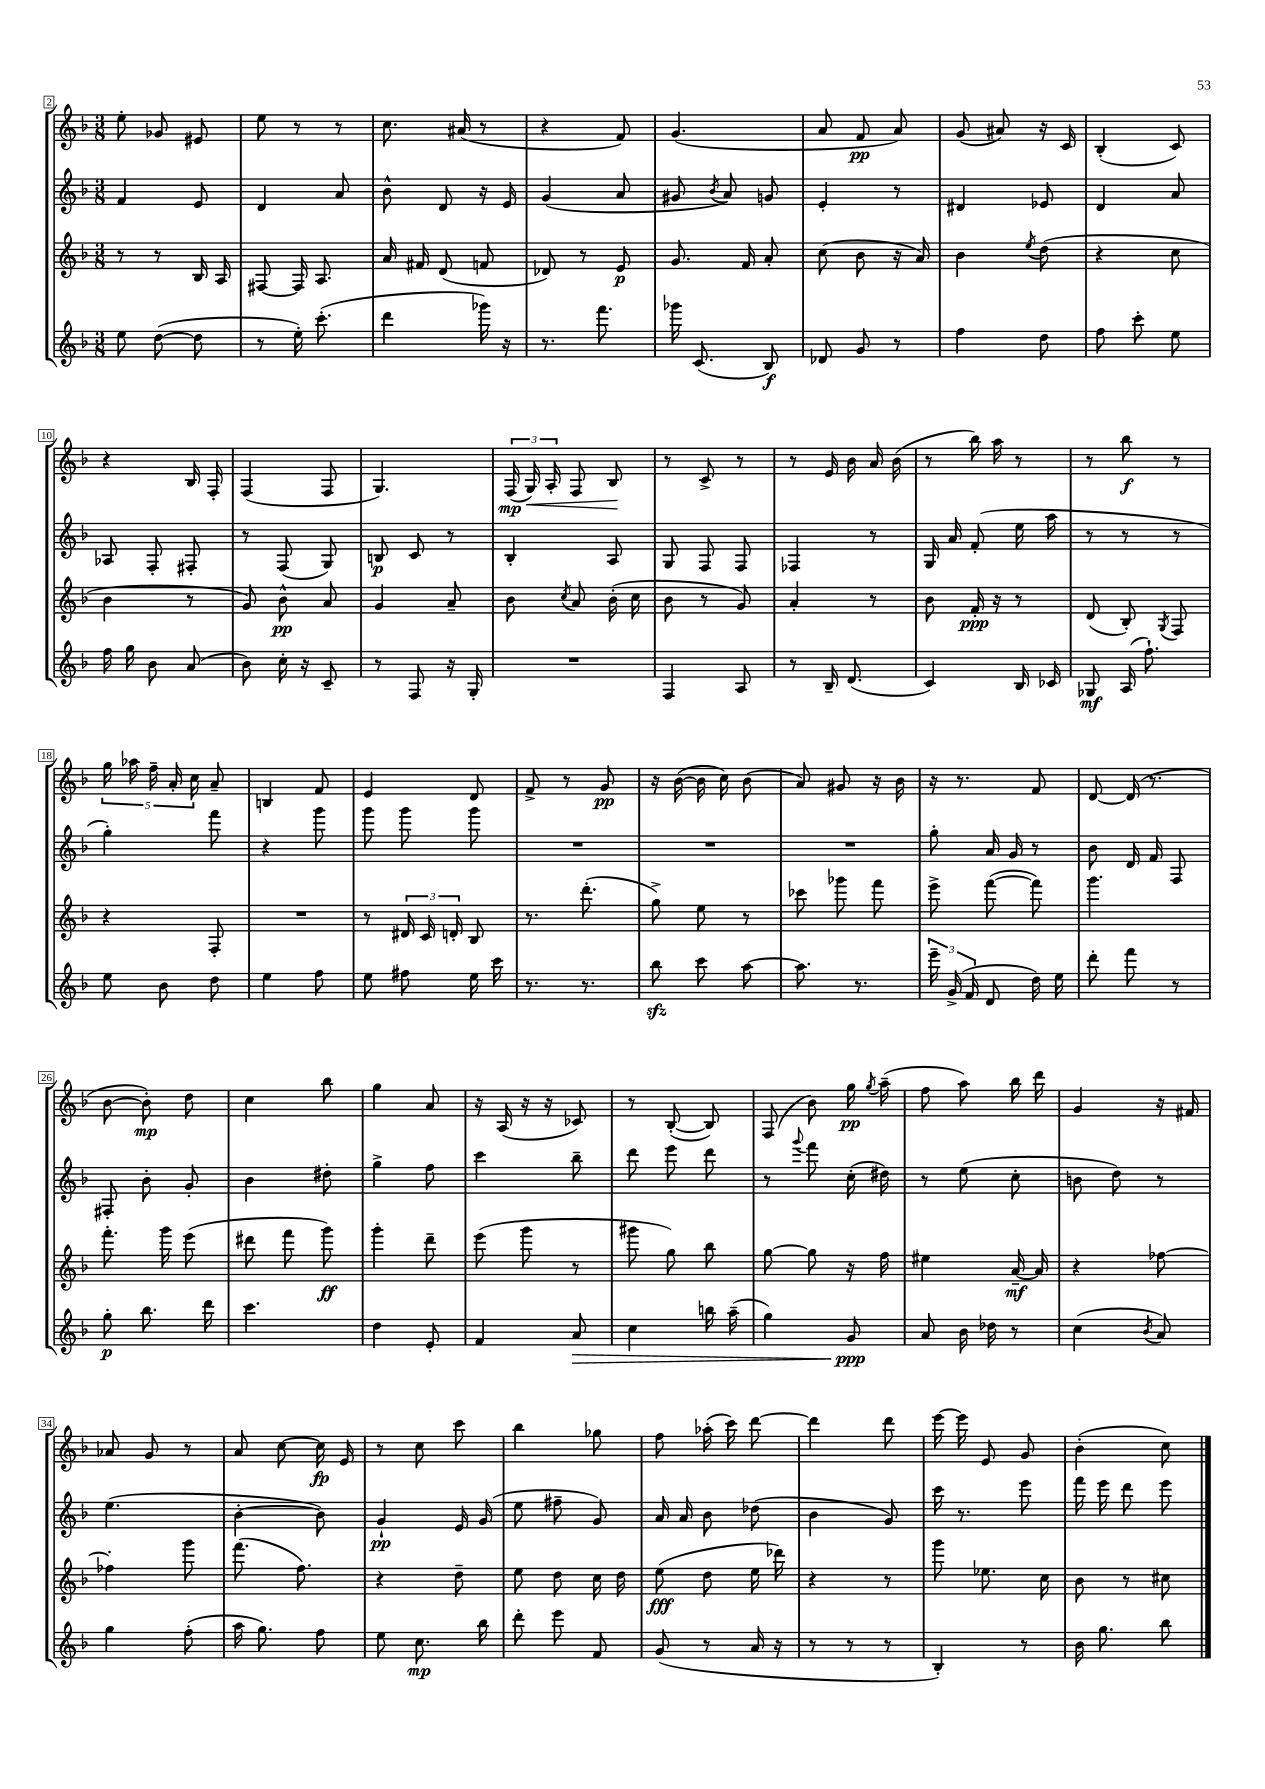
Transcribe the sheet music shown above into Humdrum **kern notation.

**kern	**dynam	**kern	**dynam	**kern	**dynam	**kern	**dynam
*part4	*part4	*part3	*part3	*part2	*part2	*part1	*part1
*staff4	*staff4	*staff3	*staff3	*staff2	*staff2	*staff1	*staff1
*clefG2	*	*clefG2	*	*clefG2	*	*clefG2	*
*k[b-]	*	*k[b-]	*	*k[b-]	*	*k[b-]	*
*M3/8	*	*M3/8	*	*M3/8	*	*M3/8	*
=2	=2	=2	=2	=2	=2	=2	=2
8ee\	.	8r	.	4f/	.	8ee'\	.
([8dd\	.	8r	.	.	.	8g-X/	.
8dd\]	.	16B-/	.	8e/	.	8e#X/	.
.	.	16A/	.	.	.	.	.
=3	=3	=3	=3	=3	=3	=3	=3
8r	.	[8F#X/	.	4d/	.	8ee\	.
16ee'\)	.	16F#/]	.	.	.	8r	.
(8.ccc'\	.	8.A/	.	.	.	.	.
.	.	.	.	8a/	.	8r	.
=4	=4	=4	=4	=4	=4	=4	=4
4ddd\	.	16a/	.	8b-^^\	.	8.cc\	.
.	.	16f#X/	.	.	.	.	.
.	.	(8d/	.	8d/	.	.	.
.	.	.	.	.	.	(16a#X/	.
16ggg-X\)	.	8fn/	.	16r	.	8r	.
16r	.	.	.	16e/	.	.	.
=5	=5	=5	=5	=5	=5	=5	=5
8.r	.	8d-X/)	.	(4g/	.	4r	.
.	.	8r	.	.	.	.	.
8.fff\	.	.	.	.	.	.	.
.	.	8e/	p	8a/	.	8f/)	.
=6	=6	=6	=6	=6	=6	=6	=6
16ggg-X\	.	8.g/	.	8g#X/	.	(4.g/	.
(8.c/	.	.	.	.	.	.	.
.	.	.	.	8qb-/	.	.	.
.	.	.	.	8a/)	.	.	.
.	.	16f/	.	.	.	.	.
8B-/)	f	8a'/	.	8gn/	.	.	.
=7	=7	=7	=7	=7	=7	=7	=7
8d-X/	.	(8cc\	.	4e'/	.	8a/	.
8g/	.	8b-\	.	.	.	8f/	pp
8r	.	16r	.	8r	.	8a/)	.
.	.	16a/)	.	.	.	.	.
=8	=8	=8	=8	=8	=8	=8	=8
4ff\	.	4b-\	.	4d#X/	.	(8g/	.
.	.	.	.	.	.	8a#X/)	.
.	.	8qee/	.	.	.	.	.
8dd\	.	(8dd\	.	8e-X/	.	16r	.
.	.	.	.	.	.	16c/	.
=9	=9	=9	=9	=9	=9	=9	=9
8ff\	.	4r	.	4d/	.	(4B-'/	.
8ccc'\	.	.	.	.	.	.	.
8ee\	.	8cc\	.	8a/	.	8c/)	.
!!LO:LB:g=z
=10	=10	=10	=10	=10	=10	=10	=10
16ff\	.	4b-\	.	8A-X/	.	4r	.
16gg\	.	.	.	.	.	.	.
8b-\	.	.	.	8F'/	.	.	.
(8a/	.	8r	.	8F#X'/	.	16B-/	.
.	.	.	.	.	.	16F'/	.
=11	=11	=11	=11	=11	=11	=11	=11
8b-\)	.	8g/)	.	8r	.	(4F/	.
16cc'\	.	8b-^^\	pp	(8F/	.	.	.
16r	.	.	.	.	.	.	.
8c~/	.	8a/	.	8G/)	.	8F/	.
=12	=12	=12	=12	=12	=12	=12	=12
8r	.	4g/	.	8Bn/	p	4.G/)	.
8F/	.	.	.	8c/	.	.	.
16r	.	8a~/	.	8r	.	.	.
16G'/	.	.	.	.	.	.	.
=13	=13	=13	=13	=13	=13	=13	=13
4.r	.	8b-\	.	4B-'/	.	(24F/	mp
!	!	!	!	!	!	!	!LO:HP:b
.	.	.	.	.	.	24G/)	<
.	.	.	.	.	.	24A'/	.
.	.	8qcc/	.	.	.	.	.
.	.	8a/	.	.	.	8F/	.
.	.	(16b-'\	.	8A/	.	8B-/	.
.	.	16cc\	.	.	.	.	.
.	.	.	.	.	.	.	[
=14	=14	=14	=14	=14	=14	=14	=14
4F/	.	8b-\	.	8G/	.	8r	.
.	.	8r	.	8F/	.	8c^/	.
8A/	.	8g/)	.	8F/	.	8r	.
=15	=15	=15	=15	=15	=15	=15	=15
8r	.	4a'/	.	4F-X/	.	8r	.
16B-~/	.	.	.	.	.	16e/	.
(8.d/	.	.	.	.	.	16b-\	.
.	.	8r	.	8r	.	16a/	.
.	.	.	.	.	.	(16b-\	.
=16	=16	=16	=16	=16	=16	=16	=16
4c/)	.	8b-\	.	16G/	.	8r	.
.	.	.	.	16a/	.	.	.
.	.	16f'/	ppp	(8f'/	.	16bb-\)	.
.	.	16r	.	.	.	16aa\	.
16B-/	.	8r	.	16ee\	.	8r	.
16c-X/	.	.	.	16aa\	.	.	.
=17	=17	=17	=17	=17	=17	=17	=17
8G-X/	mf	(8d/	.	8r	.	8r	.
(16A/	.	8B-'/)	.	8r	.	8bb-\	f
8.ff`\)	.	.	.	.	.	.	.
.	.	8qG/	.	.	.	.	.
.	.	8F/	.	8r	.	8r	.
!!LO:LB:g=z
=18	=18	=18	=18	=18	=18	=18	=18
8ee\	.	4r	.	4gg'\)	.	20gg\	.
.	.	.	.	.	.	20aa-X\	.
.	.	.	.	.	.	20ff~\	.
8b-\	.	.	.	.	.	.	.
.	.	.	.	.	.	20a'/	.
.	.	.	.	.	.	20cc\	.
8dd\	.	8F'/	.	8fff\	.	8a~/	.
=19	=19	=19	=19	=19	=19	=19	=19
4ee\	.	4.r	.	4r	.	4Bn/	.
8ff\	.	.	.	8ggg\	.	8f/	.
=20	=20	=20	=20	=20	=20	=20	=20
8ee\	.	8r	.	8ggg\	.	4e/	.
8ff#X\	.	24d#X/	.	8ggg\	.	.	.
.	.	24c/	.	.	.	.	.
.	.	24dn'/	.	.	.	.	.
16ee\	.	8B-/	.	8ggg\	.	8d/	.
16ccc\	.	.	.	.	.	.	.
=21	=21	=21	=21	=21	=21	=21	=21
8.r	.	8.r	.	4.r	.	8f^/	.
.	.	.	.	.	.	8r	.
8.r	.	(8.ddd'\	.	.	.	.	.
.	.	.	.	.	.	8g/	pp
=22	=22	=22	=22	=22	=22	=22	=22
8bb-zz\	.	8gg^\)	.	4.r	.	16r	.
.	.	.	.	.	.	([16b-\	.
8ccc\	.	8ee\	.	.	.	16b-\]	.
.	.	.	.	.	.	16cc\)	.
[8aa\	.	8r	.	.	.	(8b-\	.
=23	=23	=23	=23	=23	=23	=23	=23
8.aa\]	.	8ccc-X\	.	4.r	.	8a/)	.
.	.	8ggg-X\	.	.	.	8g#X/	.
8.r	.	.	.	.	.	.	.
.	.	8fff\	.	.	.	16r	.
.	.	.	.	.	.	16b-\	.
=24	=24	=24	=24	=24	=24	=24	=24
24eee~\	.	8eee^\	.	8gg'\	.	16r	.
(24g^/	.	.	.	.	.	.	.
.	.	.	.	.	.	8.r	.
24f/	.	.	.	.	.	.	.
8d/	.	([8fff\	.	16a/	.	.	.
.	.	.	.	16g/	.	.	.
16dd\)	.	8fff\])	.	8r	.	8f/	.
16ee\	.	.	.	.	.	.	.
=25	=25	=25	=25	=25	=25	=25	=25
8ddd'\	.	4.ggg\	.	8b-\	.	[8d/	.
8fff\	.	.	.	16d/	.	(16d/]	.
.	.	.	.	16f/	.	8.r	.
8r	.	.	.	8F/	.	.	.
!!LO:LB:g=z
=26	=26	=26	=26	=26	=26	=26	=26
8gg'\	p	8.fff'\	.	8F#X'/	.	[8b-\	.
8.bb-\	.	.	.	8b-'\	.	8b-'\])	mp
.	.	16ggg\	.	.	.	.	.
.	.	(8eee\	.	8g'/	.	8dd\	.
16ddd\	.	.	.	.	.	.	.
=27	=27	=27	=27	=27	=27	=27	=27
4.ccc\	.	8ddd#X\	.	4b-\	.	4cc\	.
.	.	8fff\	.	.	.	.	.
.	.	8ggg\)	ff	8dd#X'\	.	8bb-\	.
=28	=28	=28	=28	=28	=28	=28	=28
4dd\	.	4ggg'\	.	4gg^\	.	4gg\	.
8e'/	.	8ddd~\	.	8ff\	.	8a/	.
=29	=29	=29	=29	=29	=29	=29	=29
4f/	.	(8eee\	.	4ccc\	.	16r	.
.	.	.	.	.	.	(16A/	.
.	.	8ggg\	.	.	.	16r	.
.	.	.	.	.	.	16r	.
!	!LO:HP:b	!	!	!	!	!	!
8a/	>	8r	.	8bb-~\	.	8c-X/)	.
=30	=30	=30	=30	=30	=30	=30	=30
4cc\	.	8ggg#X\	.	8ddd\	.	8r	.
.	.	8gg\)	.	8eee\	.	([8B-'/	.
16bbn\	.	8bb-\	.	8ddd\	.	8B-/])	.
(16aa~\	.	.	.	.	.	.	.
=31	=31	=31	=31	=31	=31	=31	=31
4gg\)	.	[8gg\	.	8r	.	(8F/	.
.	.	.	.	8qqggg/	.	.	.
.	.	8gg\]	.	8fff\	.	8b-\)	.
8g/	ppp	16r	.	(16cc'\	.	16gg\	pp
.	.	.	.	.	.	8qgg/	.
.	.	16ff\	.	16dd#X\)	.	(16aa~\	.
.	]	.	.	.	.	.	.
=32	=32	=32	=32	=32	=32	=32	=32
8a/	.	4ee#X\	.	8r	.	8ff\	.
16b-\	.	.	.	(8ee\	.	8aa\)	.
16dd-X\	.	.	.	.	.	.	.
8r	.	[16a~/	mf	8cc'\	.	16bb-\	.
.	.	16a/]	.	.	.	16ddd\	.
=33	=33	=33	=33	=33	=33	=33	=33
(4cc\	.	4r	.	8bn\	.	4g/	.
.	.	.	.	8dd\)	.	.	.
8qb-/	.	.	.	.	.	.	.
8a/)	.	[8ff-X\	.	8r	.	16r	.
.	.	.	.	.	.	16f#X/	.
!!LO:LB:g=z
=34	=34	=34	=34	=34	=34	=34	=34
4gg\	.	4ff-X'\]	.	(4.ee\	.	8a-X/	.
.	.	.	.	.	.	8g/	.
(8ff'\	.	8ggg\	.	.	.	8r	.
=35	=35	=35	=35	=35	=35	=35	=35
16aa\	.	(8.fff\	.	[4b-'\	.	8a/	.
8.gg\)	.	.	.	.	.	.	.
.	.	.	.	.	.	[8cc\	.
.	.	8.ff\)	.	.	.	.	.
8ff\	.	.	.	8b-\])	.	16cc\]	fp
.	.	.	.	.	.	16e/	.
=36	=36	=36	=36	=36	=36	=36	=36
8ee\	.	4r	.	4g`/	pp	8r	.
8.cc\	mp	.	.	.	.	8cc\	.
.	.	8dd~\	.	16e/	.	8ccc\	.
16bb-\	.	.	.	(16g/	.	.	.
=37	=37	=37	=37	=37	=37	=37	=37
8ddd'\	.	8ee\	.	8ee\	.	4bb-\	.
8eee\	.	8dd\	.	8ff#X~\	.	.	.
8f/	.	16cc\	.	8g/)	.	8gg-X\	.
.	.	16dd\	.	.	.	.	.
=38	=38	=38	=38	=38	=38	=38	=38
(8g/	.	(8ee\	fff	16a/	.	8ff\	.
.	.	.	.	16a/	.	.	.
8r	.	8dd\	.	8b-\	.	(16aa-X'\	.
.	.	.	.	.	.	16ccc\)	.
16a/	.	16ee\	.	(8dd-X\	.	[8ddd\	.
16r	.	16ddd-X\)	.	.	.	.	.
=39	=39	=39	=39	=39	=39	=39	=39
8r	.	4r	.	4b-\	.	4ddd\]	.
8r	.	.	.	.	.	.	.
8r	.	8r	.	8g/)	.	8ddd\	.
=40	=40	=40	=40	=40	=40	=40	=40
4B-'/)	.	8ggg\	.	16ccc\	.	[16eee\	.
.	.	.	.	8.r	.	16eee\]	.
.	.	8.ee-X\	.	.	.	8e/	.
8r	.	.	.	8eee\	.	8g/	.
.	.	16cc\	.	.	.	.	.
=41	=41	=41	=41	=41	=41	=41	=41
16b-\	.	8b-\	.	16fff\	.	(4b-'\	.
8.gg\	.	.	.	16eee\	.	.	.
.	.	8r	.	8ddd\	.	.	.
8bb-\	.	8cc#X\	.	8eee\	.	8cc\)	.
==	==	==	==	==	==	==	==
*-	*-	*-	*-	*-	*-	*-	*-
